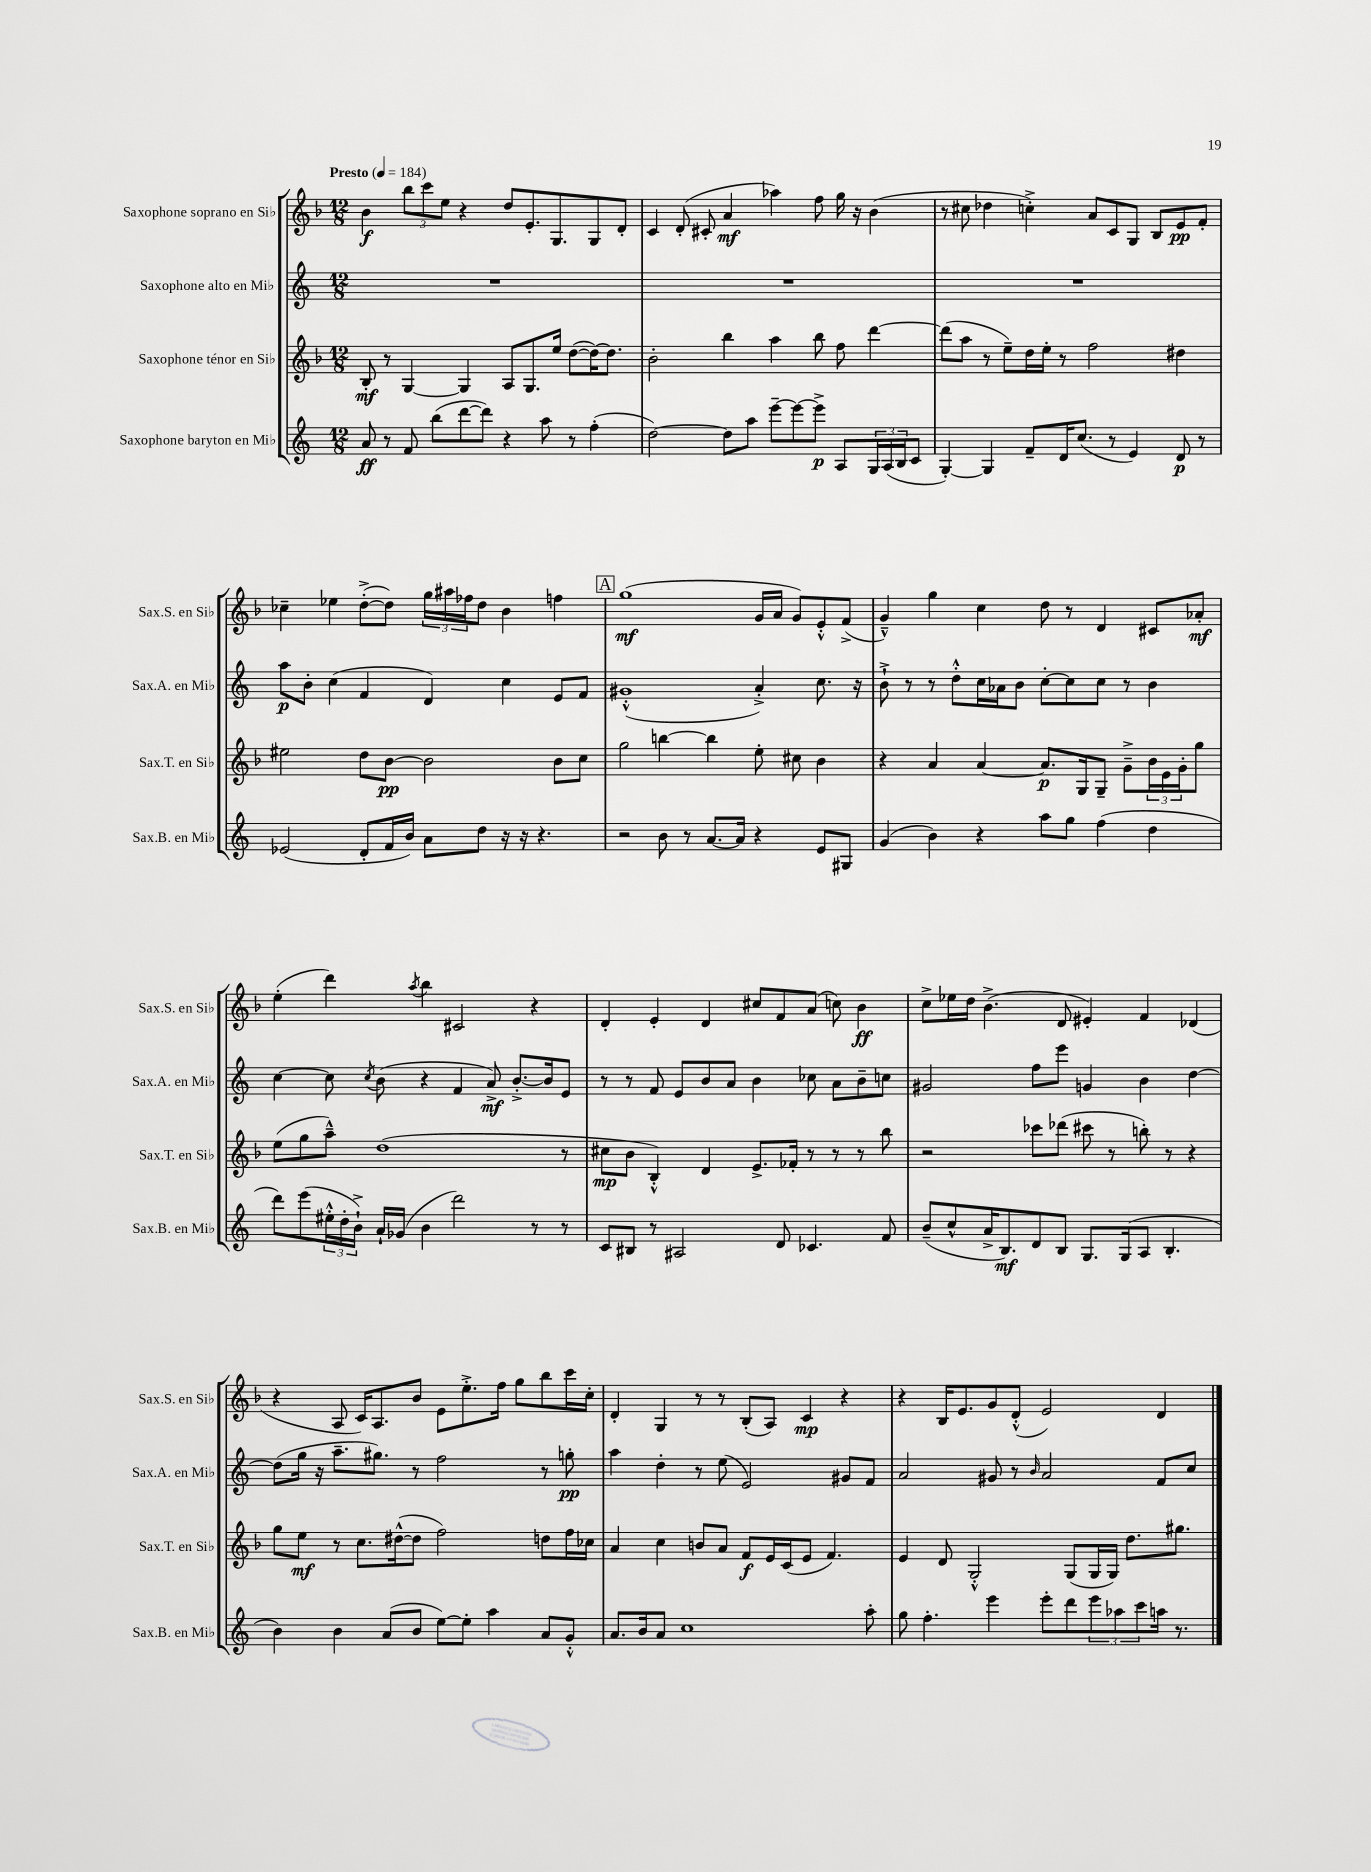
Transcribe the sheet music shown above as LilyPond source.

<<
\new StaffGroup <<
\new Staff = "s0" \with { instrumentName = "Saxophone soprano en Sib" shortInstrumentName = "Sax.S. en Sib" } {
    \clef treble \key f \major \numericTimeSignature \time 12/8 \tempo "Presto" 4 = 184
    bes'4\f \tuplet 3/2 { bes''8 c'''8 e''8 } r4 d''8 e'8.-. g8. g8 d'8-. |
    c'4 d'8-.( cis'8-. a'4\mf aes''4) f''8 g''16 r16 bes'4( |
    r8 cis''8 des''4 c''4-.->) a'8 c'8 g8 bes8 e'8\pp f'8-. |
    ces''4-- ees''4 d''8~-.->( d''8) \tuplet 3/2 { g''16 ais''16 fes''16 } d''8 bes'4 f''4 |
    \mark \markup { \box "A" } g''1\mf( g'16 a'16 g'8) e'8-.-^ f'8->( |
    g'4---^) g''4 c''4 d''8 r8 d'4 cis'8 aes'8-.\mf |
    e''4-.( d'''4) \acciaccatura { a''8 } bes''4 cis'2 r4 |
    d'4-. e'4-. d'4 cis''8 f'8 a'8( c''8) bes'4\ff |
    c''8-> ees''16 d''16 bes'4.->( d'8 eis'4-.) f'4 des'4( |
    r4 a8 c'16) a8. bes'8 e'8 e''8.-.-> f''16 g''8 bes''8 c'''16 c''16-. |
    d'4-. g4 r8 r8 bes8-.( a8) c'4\mp r4 |
    r4 bes16 e'8. g'8 d'8-.-^( e'2) d'4 \bar "|." |
}
\new Staff = "s1" \with { instrumentName = "Saxophone alto en Mib" shortInstrumentName = "Sax.A. en Mib" } {
    \clef treble \key c \major \numericTimeSignature \time 12/8
    R1. |
    R1. |
    R1. |
    a''8\p b'8-. c''4( f'4 d'4) c''4 e'8 f'8 |
    \mark \markup { \box "A" } gis'1-.-^( a'4-.->) c''8. r16 |
    b'8-!-> r8 r8 d''8-.-^ c''16 aes'16 b'8 c''8~-. c''8 c''8 r8 b'4 |
    c''4~ c''8 \acciaccatura { c''8 } b'8( r4 f'4 a'8->\mf) b'8.~-.-> b'16 e'8 |
    r8 r8 f'8 e'8 b'8 a'8 b'4 ces''8 a'8 b'8-- c''8 |
    gis'2 f''8 e'''8 g'4 b'4 d''4~ |
    d''8( g''16 r16 a''8.-- gis''8.) r8 f''2 r8 g''8-.\pp |
    a''4 d''4-. r8 e''8( e'2) gis'8 f'8 |
    a'2 gis'8 r8 \grace { b'16 } a'2 f'8 c''8 \bar "|." |
}
\new Staff = "s2" \with { instrumentName = "Saxophone ténor en Sib" shortInstrumentName = "Sax.T. en Sib" } {
    \clef treble \key f \major \numericTimeSignature \time 12/8
    bes8-.\mf r8 g4~ g4 a8 g8. e''16 d''8~( d''16~) d''8. |
    bes'2-. bes''4 a''4 bes''8 f''8 d'''4~ |
    d'''8( a''8 r8 e''8--) d''16 e''16-. r8 f''2 dis''4 |
    eis''2 d''8 bes'8~\pp bes'2 bes'8 c''8 |
    \mark \markup { \box "A" } g''2 b''4~ b''4 e''8-. cis''8 bes'4 |
    r4 a'4 a'4~ a'8.\p g16 g8-- g'8---> \tuplet 3/2 { bes'16 e'16 g'16-. } g''8 |
    e''8( g''8 a''8---^) d''1( r8 |
    cis''8\mp bes'8 bes4-.-^) d'4 e'8.-> fes'16-. r8 r8 r8 bes''8 |
    r2 ces'''8 des'''8( cis'''8 r8 b''8-.) r8 r4 |
    g''8 e''8\mf r8 c''8. dis''16~-^( dis''8 f''2) d''8 f''16 ces''16 |
    a'4 c''4 b'8 a'8 f'8\f e'16 c'16( e'8 f'4.) |
    e'4 d'8 g2-.-^ g8( g16 g16) d''8. gis''8. \bar "|." |
}
\new Staff = "s3" \with { instrumentName = "Saxophone baryton en Mib" shortInstrumentName = "Sax.B. en Mib" } {
    \clef treble \key c \major \numericTimeSignature \time 12/8
    a'8\ff r8 f'8 b''8( d'''8~ d'''8) r4 a''8 r8 f''4-.( |
    d''2~) d''8 a''8 e'''8~-- e'''8~ e'''8->\p a8 \tuplet 3/2 { g16 a16( b16 } c'8 |
    g4~-.) g4 f'8-- d'16 c''8.( r8 e'4) d'8\p r8 |
    ees'2( d'8-. f'16 b'16) a'8 d''8 r16 r16 r4. |
    \mark \markup { \box "A" } r2 b'8 r8 a'8.~ a'16 r4 e'8 gis8 |
    g'4( b'4) r4 a''8 g''8 f''4( d''4 |
    d'''8) e'''8( \tuplet 3/2 { eis''16-.-^ d''16-. b'16-!->) } a'16-! ges'16( b'4 d'''2) r8 r8 |
    c'8 bis8 r8 ais2 d'8 ces'4. f'8 |
    b'8--( c''8-^ a'16-> b8.\mf) d'8 b8 g8. g16( a8 b4.-. |
    b'4) b'4 a'8( b'8 e''8~) e''8-. a''4 a'8 g'8-.-^ |
    a'8. b'16 a'8 c''1 a''8-. |
    g''8 f''4.-. e'''4 e'''8-. d'''8 \tuplet 3/2 { e'''8 aes''8 c'''8 } a''16 r8. \bar "|." |
}
>>
>>
\layout { \context { \Score \remove "Bar_number_engraver" } }
